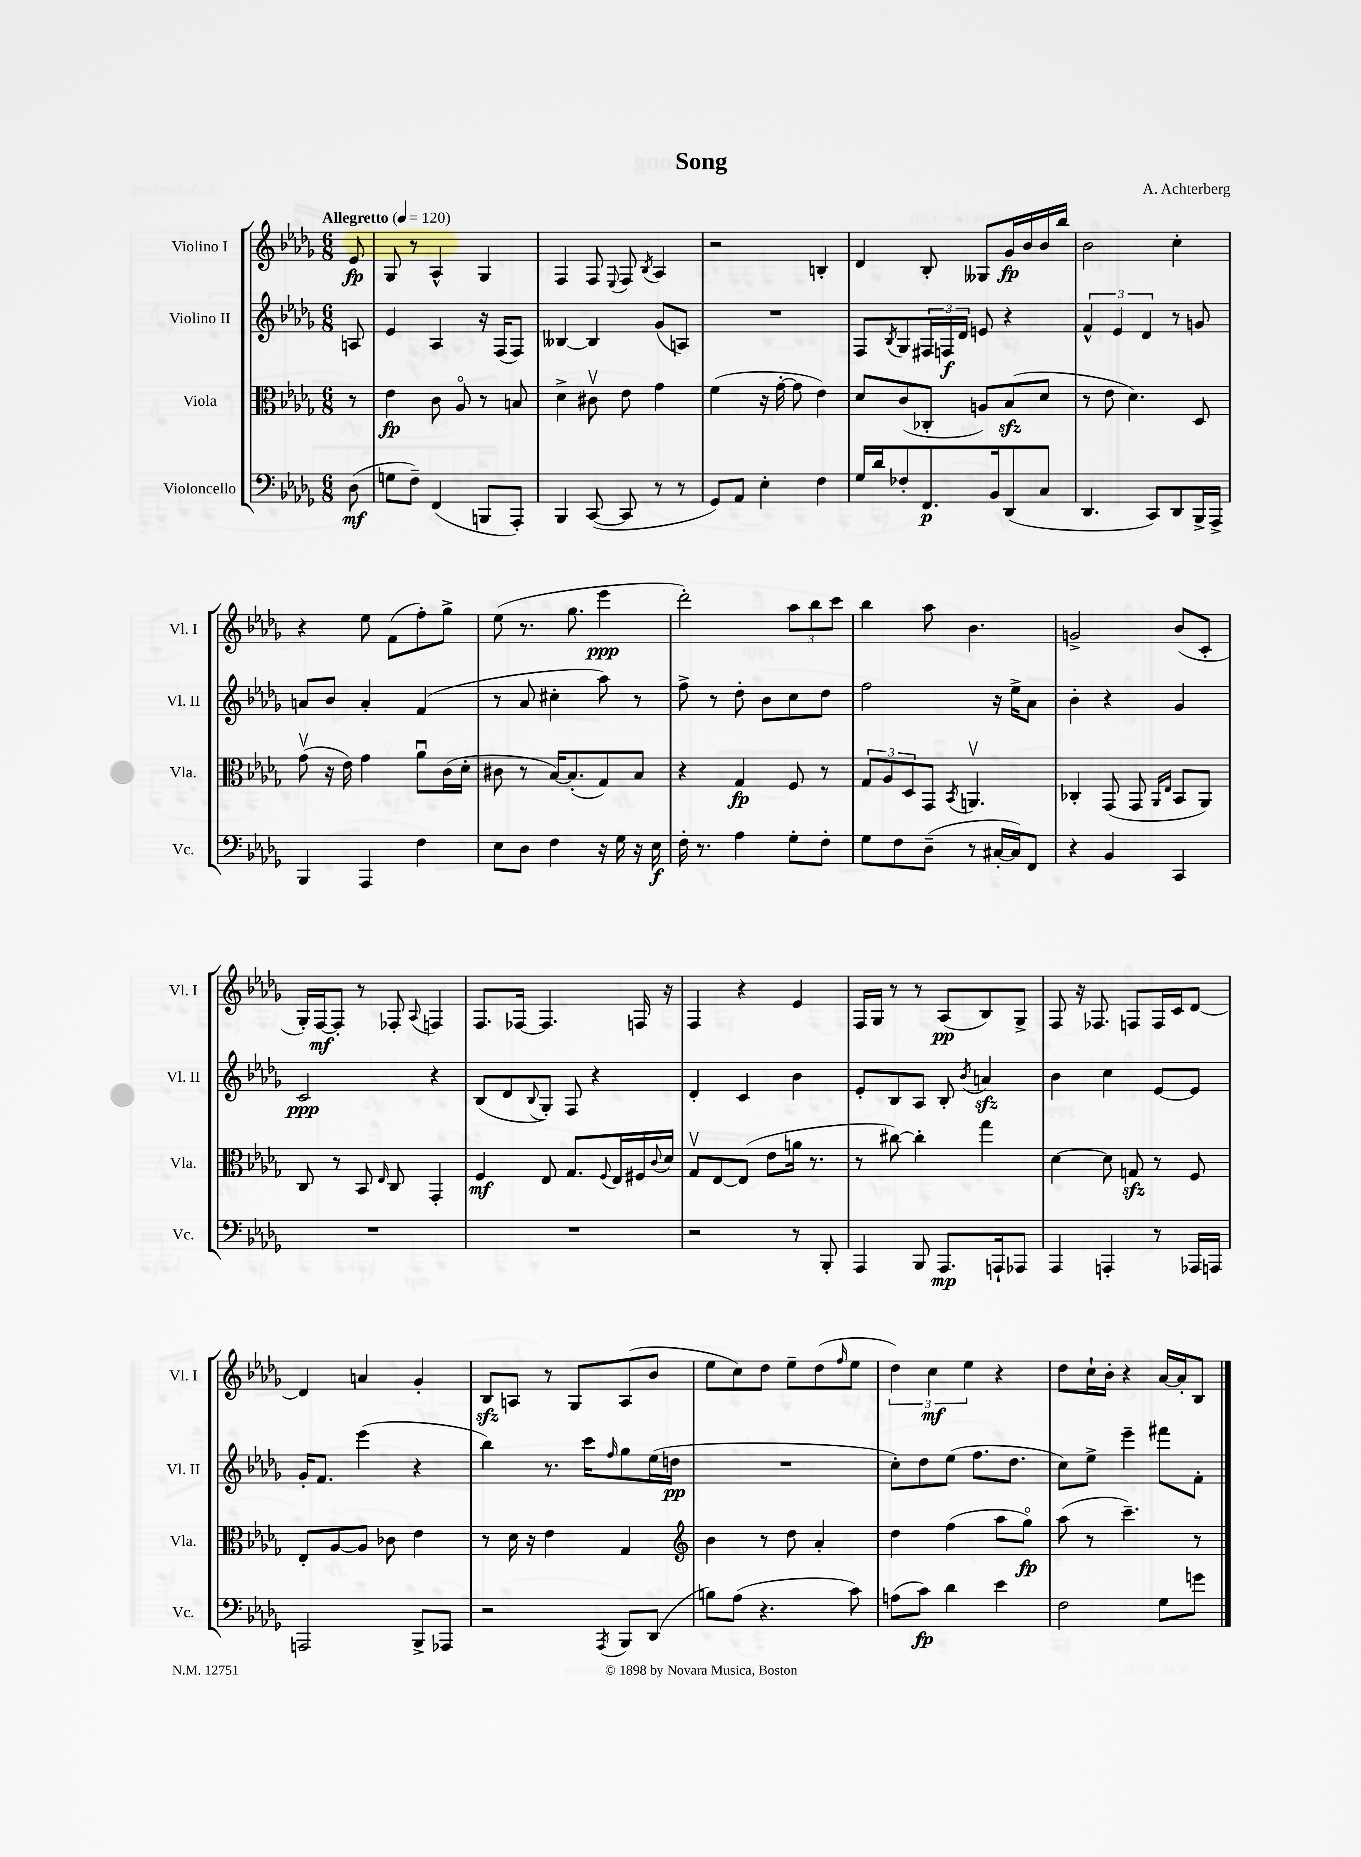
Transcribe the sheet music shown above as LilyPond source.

\header { title = "Song" composer = "A. Achterberg" }
<<
\new StaffGroup <<
\new Staff = "s0" \with { instrumentName = "Violino I" shortInstrumentName = "Vl. I" } {
    \clef treble \key des \major \numericTimeSignature \time 6/8 \partial 8 \tempo "Allegretto" 4 = 120
    ees'8\fp |
    ges8 r8 aes4-^ ges4 |
    f4 f8 \appoggiatura { ees8 } f8 \acciaccatura { bes8 } aes4 |
    r2 b4-. |
    des'4 bes8-. geses8 ges'16\fp bes'16 bes'16 bes''16 |
    bes'2 c''4-. |
    r4 ees''8 f'8( f''8-.) ges''8-> |
    ees''8( r8. ges''8. ees'''4\ppp |
    des'''2-.) \tuplet 3/2 { aes''8 bes''8 c'''8 } |
    bes''4 aes''8 bes'4. |
    g'2-> bes'8( c'8-. |
    ges16-.) f16~\mf f8-. r8 fes8-. \appoggiatura { aes8 } f4 |
    f8. fes16~ fes4. f16 r16 |
    f4 r4 ees'4 |
    f16 ges16 r8 r8 aes8\pp( bes8) ges8-> |
    f8 r16 fes8. f8 f16 c'16 des'8~ |
    des'4 a'4 ges'4-. |
    bes8\sfz a8 r8 ges8 a8( bes'8 |
    ees''8 c''8) des''8 ees''8-- des''8( \grace { f''16 } ees''8 |
    \tuplet 3/2 { des''4) c''4\mf ees''4 } r4 |
    des''8 c''16-! bes'16-. r4 aes'16~ aes'16-. bes8 \bar "|." |
}
\new Staff = "s1" \with { instrumentName = "Violino II" shortInstrumentName = "Vl. II" } {
    \clef treble \key des \major \numericTimeSignature \time 6/8 \partial 8
    a8 |
    ees'4 aes4 r16 f16( f8) |
    beses4~ beses4 ges'8( a8) |
    R2. |
    f8 \acciaccatura { bes8 } ges8 \tuplet 3/2 { fis16 f16\f des'16 } e'8 r4 |
    \tuplet 3/2 { f'4-^ ees'4 des'4 } r8 g'8 |
    a'8 bes'8 a'4-. f'4( |
    r8 aes'8 cis''4-. aes''8) r8 |
    f''8-> r8 des''8-. bes'8 c''8 des''8 |
    f''2 r16 ees''16-> aes'8 |
    bes'4-. r4 ges'4 |
    c'2\ppp r4 |
    bes8( des'8 \appoggiatura { bes8 } ges8-.) f8 r4 |
    des'4-. c'4 bes'4 |
    ees'8-. bes8 aes8 bes8-. \acciaccatura { bes'8 } a'4\sfz |
    bes'4 c''4 ees'8~ ees'8 |
    ges'16-. f'8. ees'''4( r4 |
    bes''4) r8. c'''16 \grace { f''16 } ges''8 ees''16( d''16\pp |
    R2. |
    c''8-.) des''8 ees''8( f''8. des''8. |
    c''8) ees''8-> ees'''4-- fis'''8 f'8-. \bar "|." |
}
\new Staff = "s2" \with { instrumentName = "Viola" shortInstrumentName = "Vla." } {
    \clef alto \key des \major \numericTimeSignature \time 6/8 \partial 8
    r8 |
    ees'4\fp c'8 aes8\flageolet r8 b8 |
    des'4-> cis'8\upbow ees'8 ges'4 |
    f'4( r16 ges'16~-. ges'8 ees'4) |
    des'8 c'8( ces8-. a8) bes8\sfz( des'8 |
    r8 ees'8 des'4.) des8 |
    ges'8\upbow( r16 ees'16) ges'4 aes'8\downbow c'16( des'16-. |
    cis'8 r8 bes16~) bes8.-.( ges8) bes8 |
    r4 ges4\fp f8 r8 |
    \tuplet 3/2 { ges8 aes8 des8 } ges,8 \acciaccatura { bes,8 } a,4.\upbow |
    ces4-. ges,8( ges,8 \grace { aes,16 ees16 } bes,8 aes,8) |
    c8 r8 bes,8 \grace { ees16 } c8 ges,4-. |
    f4\mf ees8 ges8. \appoggiatura { f8 } ees16 fis16 \appoggiatura { c'8 } des'16 |
    ges8\upbow ees8~ ees8( ees'8 a'16 r8. |
    r8 cis''8~) cis''4-. ges''4 |
    des'4~ des'8 g8\sfz r8 f8 |
    ees8-. aes8~ aes8 ces'8 ees'4 |
    r8 des'16 r16 ees'4 ges4 |
    \clef treble bes'4 r8 des''8 aes'4-. |
    des''4 f''4( aes''8 ges''8\flageolet\fp) |
    aes''8( r8 c'''4.--) r8 \bar "|." |
}
\new Staff = "s3" \with { instrumentName = "Violoncello" shortInstrumentName = "Vc." } {
    \clef bass \key des \major \numericTimeSignature \time 6/8 \partial 8
    des8\mf( |
    g8 f8--) f,4( b,,8 aes,,8-.) |
    bes,,4 c,8~( c,8 r8 r8 |
    ges,8) aes,8 ees4-. f4 |
    ges16 des'16 fes8-. f,8.\p bes,16 des,8( c8 |
    des,4. c,8) des,8 bes,,16-> aes,,16-> |
    bes,,4 aes,,4 f4 |
    ees8 des8 f4 r16 ges16 r16 ees16\f |
    f16-. r8. aes4 ges8-. f8-. |
    ges8 f8 des8--( r8 cis16~-. cis16) f,8 |
    r4 bes,4 c,4 |
    R2. |
    R2. |
    r2 r8 bes,,8-. |
    aes,,4 bes,,8 aes,,8.\mp a,,16-! aes,,8 |
    aes,,4 a,,4-. r8 aes,,16 a,,16 |
    a,,2 bes,,8-> aes,,8 |
    r2 \acciaccatura { aes,,8 } bes,,8 des,8( |
    b8) aes8( r4. c'8) |
    a8( c'8\fp) des'4 ees'4 |
    f2 ges8 g'8 \bar "|." |
}
>>
>>
\layout { \context { \Score \remove "Bar_number_engraver" } }
